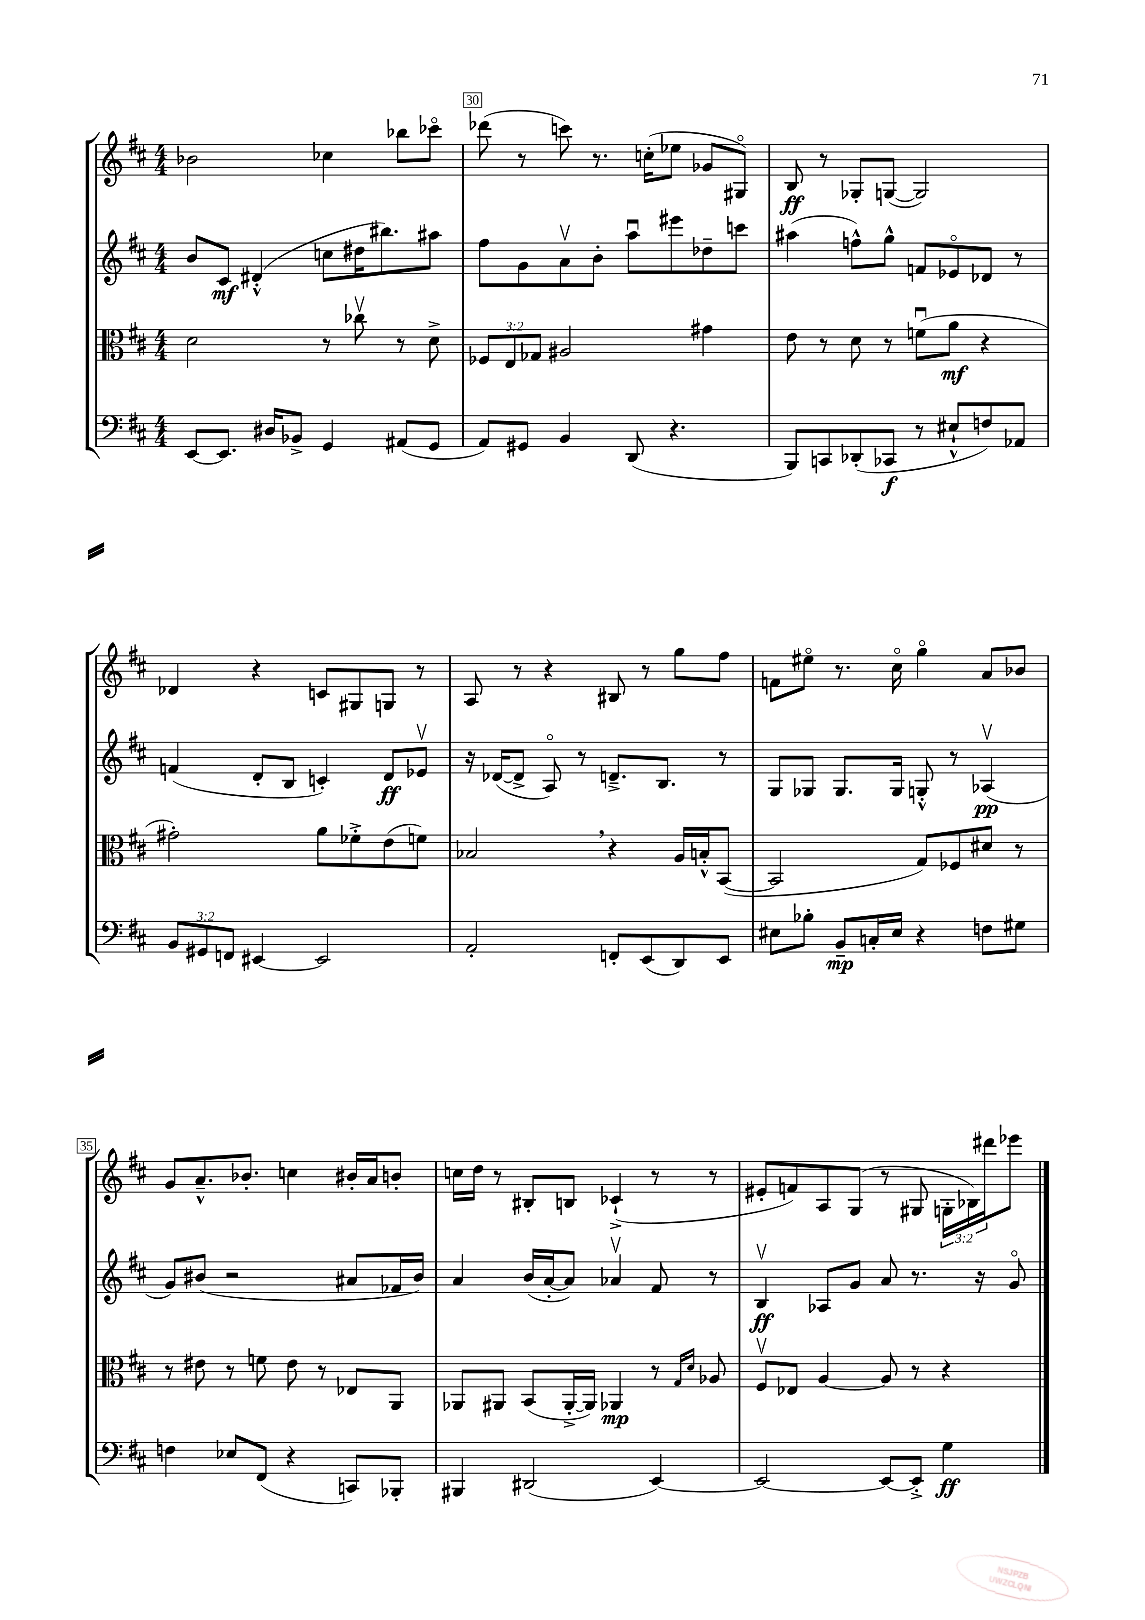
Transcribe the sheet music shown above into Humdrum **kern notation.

**kern	**dynam	**kern	**dynam	**kern	**dynam	**kern	**dynam
*part4	*part4	*part3	*part3	*part2	*part2	*part1	*part1
*staff4	*staff4	*staff3	*staff3	*staff2	*staff2	*staff1	*staff1
*clefF4	*	*clefC3	*	*clefG2	*	*clefG2	*
*k[f#c#]	*	*k[f#c#]	*	*k[f#c#]	*	*k[f#c#]	*
*M4/4	*	*M4/4	*	*M4/4	*	*M4/4	*
=29	=29	=29	=29	=29	=29	=29	=29
[8EE/L	.	2d\	.	8b/L	.	2b-X\	.
8.EE/J]	.	.	.	8c#/J	mf	.	.
.	.	.	.	(4d#X'^^/	.	.	.
16D#X/KL	.	.	.	.	.	.	.
8BB-X^/J	.	.	.	.	.	.	.
4GG/	.	8r	.	8ccn\L	.	4cc-X\	.
.	.	8cc-Xv\	.	16dd#X\K	.	.	.
.	.	.	.	8.bb#X\)	.	.	.
(8AA#X/L	.	8r	.	.	.	8bb-X\L	.
8GG/J	.	8d^\	.	8aa#X\J	.	8ccc-X\J	.
=30	=30	=30	=30	=30	=30	=30	=30
8AA/L)	.	12F-X/L	.	8ff#\L	.	(8ddd-X\	.
.	.	12E/	.	.	.	.	.
8GG#X/J	.	.	.	8g\	.	8r	.
.	.	12G-X/J	.	.	.	.	.
4BB/	.	2A#X/	.	8av\	.	8cccn\)	.
.	.	.	.	8b'\J	.	8.r	.
(8DD/	.	.	.	8aau\L	.	.	.
.	.	.	.	.	.	(16ccn'\KL	.
4.r	.	.	.	8eee#X\	.	8ee-X\J	.
.	.	4g#X\	.	8dd-X~\	.	8g-X/L	.
.	.	.	.	8cccn\J	.	8G#X/J)	.
=31	=31	=31	=31	=31	=31	=31	=31
8BBB/L)	.	8e\	.	(4aa#X\	.	8B/	ff
8CCn/	.	8r	.	.	.	8r	.
(8DD-X'/	.	8d\	.	8ffn^^\L)	.	8G-X'/L	.
8CC-X/J	f	8r	.	8gg^^\J	.	([8Gn/J	.
8r	.	(8fnu\L	.	8fn/L	.	2G/])	.
8E#X`^^/L	.	8a\J	mf	8e-X/	.	.	.
8Fn/)	.	4r	.	8d-X/J	.	.	.
8AA-X/J	.	.	.	8r	.	.	.
!!LO:LB:g=z
=32	=32	=32	=32	=32	=32	=32	=32
12BB/L	.	2g#X'\)	.	(4fn/	.	4d-X/	.
12GG#X/	.	.	.	.	.	.	.
12FFn/J	.	.	.	.	.	.	.
[4EE#X/	.	.	.	8d'/L	.	4r	.
.	.	.	.	8B/J	.	.	.
2EE#/]	.	8a\L	.	4cn'/)	.	8cn/L	.
.	.	8f-X'^\	.	.	.	8G#X/	.
.	.	(8e\	.	8d/L	ff	8Gn/J	.
.	.	8fn\J)	.	8e-Xv/J	.	8r	.
=33	=33	=33	=33	=33	=33	=33	=33
2AA'/	.	2B-X,/	.	16r	.	8A/	.
.	.	.	.	([16d-X/KL	.	.	.
.	.	.	.	8d-^/J]	.	8r	.
.	.	.	.	8A/)	.	4r	.
.	.	.	.	8r	.	.	.
8FFn'/L	.	4r	.	8.dn~^/L	.	8B#X/	.
(8EE/	.	.	.	.	.	8r	.
.	.	.	.	8.B/J	.	.	.
8DD/)	.	16A/LL	.	.	.	8gg\L	.
.	.	16Bn'^^/J	.	.	.	.	.
8EE/J	.	([8BB/J	.	8r	.	8ff#\J	.
=34	=34	=34	=34	=34	=34	=34	=34
8E#X\L	.	2BB/]	.	8G/L	.	8fn\L	.
8B-X'\J	.	.	.	8G-X/J	.	8ee#X\J	.
8BB~/L	mp	.	.	8.G-/L	.	8.r	.
16Cn'/L	.	.	.	.	.	.	.
16E#/JJ	.	.	.	16G-/Jk	.	16cc#\	.
4r	.	8G/L)	.	8Gn'^^/	.	4gg\	.
.	.	8F-X/	.	8r	.	.	.
8Fn\L	.	8d#X/J	.	(4A-Xv/	pp	8a/L	.
8G#X\J	.	8r	.	.	.	8b-X/J	.
!!LO:LB:g=z
=35	=35	=35	=35	=35	=35	=35	=35
4Fn\	.	8r	.	8g/L)	.	8g/L	.
.	.	8e#X\	.	(8b#X/J	.	8.a~^^/	.
8E-X/L	.	8r	.	2r	.	.	.
.	.	.	.	.	.	8.b-X'/J	.
(8FF#/J	.	8fn\	.	.	.	.	.
4r	.	8e#\	.	.	.	4ccn\	.
.	.	8r	.	.	.	.	.
8CCn/L)	.	8E-X/L	.	8a#X/L	.	16b#X'/LL	.
.	.	.	.	.	.	16a/J	.
8BBB-X'/J	.	8AA/J	.	16f-X/L	.	8bn'/J	.
.	.	.	.	16b#/JJ)	.	.	.
=36	=36	=36	=36	=36	=36	=36	=36
4BBB#X/	.	8AA-X/L	.	4a/	.	16ccn\LL	.
.	.	.	.	.	.	16dd\JJ	.
.	.	8AA#X/J	.	.	.	8r	.
(2DD#X/	.	(8BB/L	.	(16b/LL	.	8B#X'/L	.
.	.	.	.	[16a'/J	.	.	.
.	.	[16AA#'^/L	.	8a/J])	.	8Bn/J	.
.	.	16AA#/JJ])	.	.	.	.	.
.	.	4AA-X/	mp	4a-Xv/	.	(4c-X`^/	.
[4EE/)	.	8r	.	8f#/	.	8r	.
.	.	16qqG/LL	.	.	.	.	.
.	.	16qqd/JJ	.	.	.	.	.
.	.	8A-X/	.	8r	.	8r	.
=37	=37	=37	=37	=37	=37	=37	=37
2EE/_	.	8F#v/L	.	4Bv/	ff	8e#X'/L	.
.	.	8E-X/J	.	.	.	8fn/)	.
.	.	[4A/	.	8A-X/L	.	8A/	.
.	.	.	.	8g/J	.	(8G/J	.
8EE/L_	.	8A/]	.	8a/	.	8r	.
8EE'^/J]	.	8r	.	8.r	.	8G#X/	.
4G\	ff	4r	.	.	.	24Gn'\LL	.
.	.	.	.	.	.	24B-X\)	.
.	.	.	.	16r	.	.	.
.	.	.	.	.	.	24ddd#X\J	.
.	.	.	.	8g/	.	8eee-X\J	.
==	==	==	==	==	==	==	==
*-	*-	*-	*-	*-	*-	*-	*-
